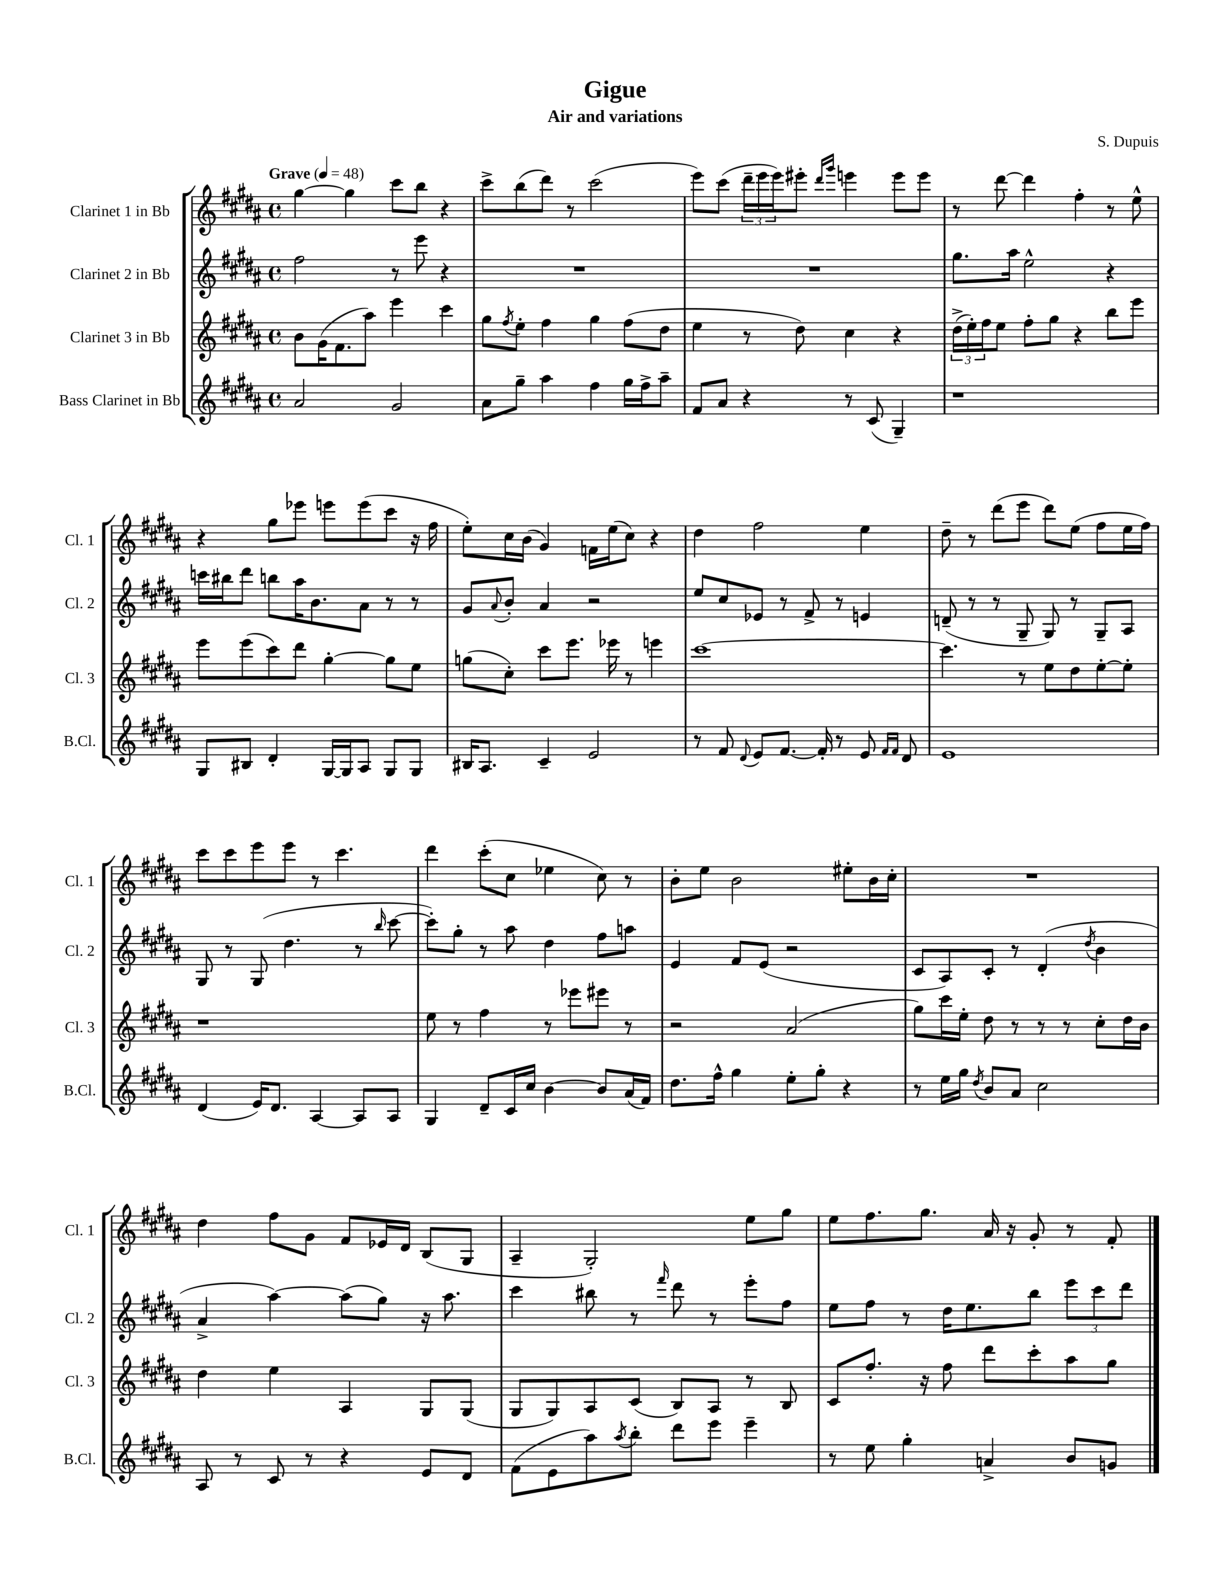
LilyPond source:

\header { title = "Gigue" composer = "S. Dupuis" subtitle = "Air and variations" }
<<
\new StaffGroup <<
\new Staff = "s0" \with { instrumentName = "Clarinet 1 in Bb" shortInstrumentName = "Cl. 1" } {
    \clef treble \key b \major \defaultTimeSignature \time 4/4 \tempo "Grave" 4 = 48
    gis''4~ gis''4 cis'''8 b''8 r4 |
    cis'''8-> b''8( dis'''8) r8 cis'''2( |
    e'''8) cis'''8( \tuplet 3/2 { dis'''16-- e'''16 e'''16) } eis'''8-. \grace { dis'''16 gis'''16 } e'''4 e'''8 e'''8 |
    r8 dis'''8~ dis'''4 fis''4-. r8 e''8-^ |
    r4 gis''8 ees'''8 e'''8 e'''8( cis'''8 r16 fis''16 |
    e''8-.) cis''16 b'16( gis'4) f'16 e''16( cis''8) r4 |
    dis''4 fis''2 e''4 |
    dis''8-- r8 dis'''8( e'''8 dis'''8) e''8( fis''8 e''16 fis''16) |
    cis'''8 cis'''8 e'''8 e'''8 r8 cis'''4. |
    dis'''4 cis'''8-.( cis''8 ees''4 cis''8) r8 |
    b'8-. e''8 b'2 eis''8-. b'16 cis''16-. |
    R1 |
    dis''4 fis''8 gis'8 fis'8 ees'16 dis'16 b8( gis8 |
    ais4-- gis2-.) e''8 gis''8 |
    e''8 fis''8. gis''8. ais'16 r16 gis'8-. r8 fis'8-. \bar "|." |
}
\new Staff = "s1" \with { instrumentName = "Clarinet 2 in Bb" shortInstrumentName = "Cl. 2" } {
    \clef treble \key b \major \defaultTimeSignature \time 4/4
    fis''2 r8 e'''8 r4 |
    R1 |
    R1 |
    gis''8. ais''16 e''2-^ r4 |
    c'''16 bis''16 dis'''8 b''8 ais''16 b'8. ais'8 r8 r8 |
    gis'8 \appoggiatura { ais'8 } b'8-. ais'4 r2 |
    e''8 cis''8 ees'8 r8 fis'8-> r8 e'4 |
    d'8--( r8 r8 gis8-- gis8) r8 gis8-- ais8 |
    gis8 r8 gis8( dis''4. r8 \grace { b''16 } cis'''8~ |
    cis'''8-.) gis''8-. r8 ais''8 dis''4 fis''8 a''8 |
    e'4 fis'8 e'8( r2 |
    cis'8 ais8) cis'8-. r8 dis'4-.( \acciaccatura { dis''8 } b'4 |
    ais'4-> ais''4~) ais''8( gis''8) r16 ais''8. |
    cis'''4 bis''8 r8 \grace { fis'''16 } dis'''8 r8 e'''8-. fis''8 |
    e''8 fis''8 r8 dis''16 e''8. b''8 \tuplet 3/2 { e'''8 cis'''8 dis'''8 } \bar "|." |
}
\new Staff = "s2" \with { instrumentName = "Clarinet 3 in Bb" shortInstrumentName = "Cl. 3" } {
    \clef treble \key b \major \defaultTimeSignature \time 4/4
    b'8 gis'16( fis'8. ais''8) e'''4 cis'''4 |
    gis''8 \acciaccatura { fis''8 } e''8-. fis''4 gis''4 fis''8( dis''8 |
    e''4 r8 dis''8) cis''4 r4 |
    \tuplet 3/2 { dis''16->( e''16-.) fis''16 } e''8 fis''8-. gis''8 r4 b''8 e'''8 |
    e'''8 e'''8( cis'''8) dis'''8 gis''4~-. gis''8 e''8 |
    g''8( cis''8-.) cis'''8 e'''8. ees'''16 r8 e'''4 |
    cis'''1~ |
    cis'''4. r8 e''8 dis''8 e''8~-. e''8-. |
    r1 |
    e''8 r8 fis''4 r8 ees'''8 eis'''8 r8 |
    r2 ais'2( |
    gis''8) cis'''16 e''16-. dis''8 r8 r8 r8 cis''8-. dis''16 b'16 |
    dis''4 e''4 ais4 gis8 gis8( |
    gis8 gis8) ais8 cis'8( b8) ais8 r8 b8 |
    cis'8 fis''8.-. r16 fis''8 dis'''8 cis'''8-. ais''8 gis''8 \bar "|." |
}
\new Staff = "s3" \with { instrumentName = "Bass Clarinet in Bb" shortInstrumentName = "B.Cl." } {
    \clef treble \key b \major \defaultTimeSignature \time 4/4
    ais'2 gis'2 |
    ais'8 gis''8-- ais''4 fis''4 gis''16 fis''16-> ais''8-- |
    fis'8 ais'8 r4 r8 cis'8( gis4--) |
    r1 |
    gis8 bis8 dis'4-. gis16~ gis16 ais8 gis8 gis8 |
    bis16 ais8. cis'4-- e'2 |
    r8 fis'8 \appoggiatura { dis'8 } e'8 fis'8.~ fis'16-. r8 e'8 \grace { fis'16 fis'16 } dis'8 |
    e'1 |
    dis'4( e'16) dis'8. ais4~ ais8 ais8 |
    gis4 dis'8-- cis'16 cis''16 b'4~ b'8 ais'16( fis'16) |
    dis''8. fis''16-^ gis''4 e''8-. gis''8-. r4 |
    r8 e''16 gis''16 \acciaccatura { dis''8 } b'8 ais'8 cis''2 |
    ais8 r8 cis'8 r8 r4 e'8 dis'8 |
    fis'8( e'8 ais''8) \acciaccatura { ais''8 } b''8-. dis'''8 e'''8 e'''4-- |
    r8 e''8 gis''4-. a'4-> b'8 g'8 \bar "|." |
}
>>
>>
\layout { \context { \Score \remove "Bar_number_engraver" } }
